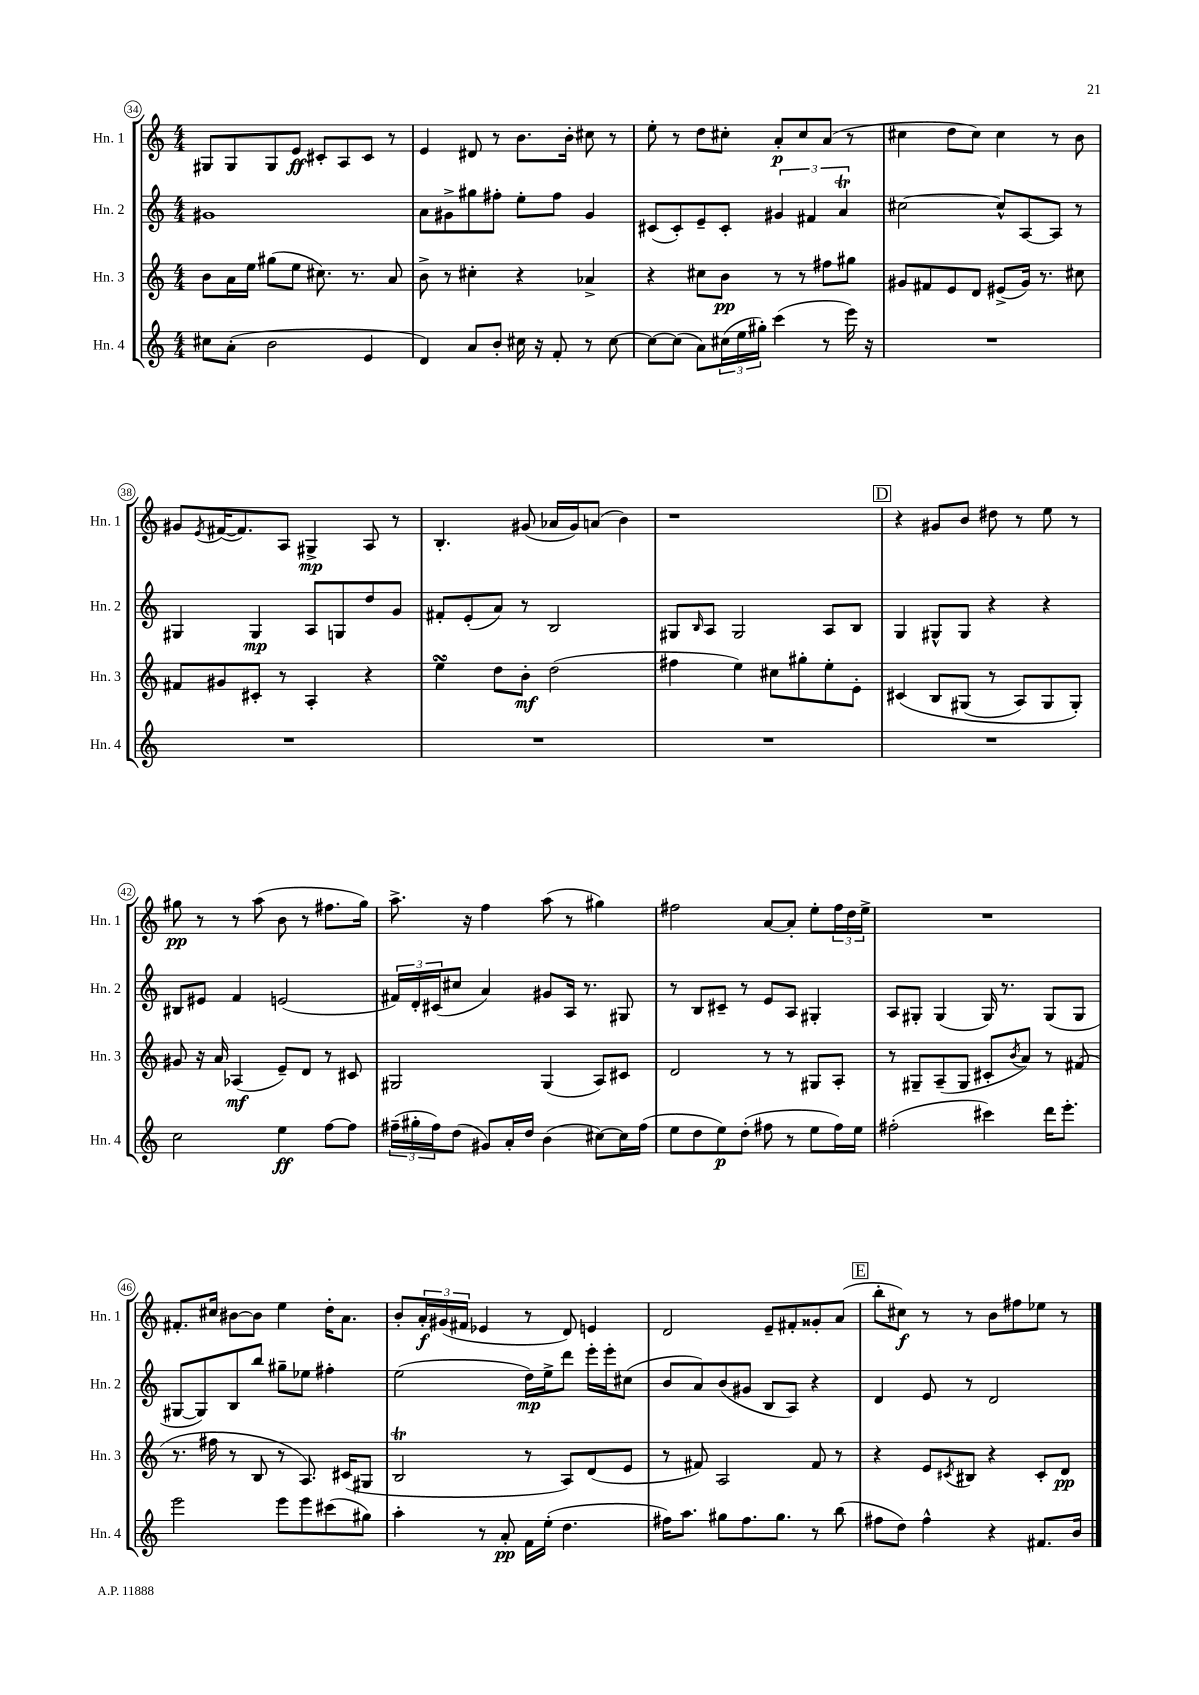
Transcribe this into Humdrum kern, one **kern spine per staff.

**kern	**dynam	**kern	**dynam	**kern	**dynam	**kern	**dynam
*part4	*part4	*part3	*part3	*part2	*part2	*part1	*part1
*staff4	*staff4	*staff3	*staff3	*staff2	*staff2	*staff1	*staff1
*I"Hn. 4	*	*I"Hn. 3	*	*I"Hn. 2	*	*I"Hn. 1	*
*I'Hn. 4	*	*I'Hn. 3	*	*I'Hn. 2	*	*I'Hn. 1	*
*clefG2	*	*clefG2	*	*clefG2	*	*clefG2	*
*k[]	*	*k[]	*	*k[]	*	*k[]	*
*M4/4	*	*M4/4	*	*M4/4	*	*M4/4	*
=34	=34	=34	=34	=34	=34	=34	=34
8cc#X\L	.	8b\L	.	1g#X	.	8G#X/L	.
(8a'\J	.	16a\L	.	.	.	8G#/	.
.	.	16ee\JJ	.	.	.	.	.
2b\	.	(8gg#X\L	.	.	.	8G#/	.
.	.	8ee\J	.	.	.	8e/J	ff
.	.	8.cc#X\)	.	.	.	8c#X'/L	.
.	.	.	.	.	.	8A/	.
.	.	8.r	.	.	.	.	.
4e/	.	.	.	.	.	8c#/J	.
.	.	8a/	.	.	.	8r	.
=35	=35	=35	=35	=35	=35	=35	=35
4d/)	.	8b^\	.	8a\L	.	4e/	.
.	.	8r	.	8g#X^\	.	.	.
8a/L	.	4cc#X'\	.	8gg#X\	.	8d#X/	.
8b'/J	.	.	.	8ff#X'\J	.	8r	.
16cc#X\	.	4r	.	8ee'\L	.	8.b\L	.
16r	.	.	.	.	.	.	.
8f'/	.	.	.	8ff#\J	.	.	.
.	.	.	.	.	.	16b'\Jk	.
8r	.	4a-X^/	.	4g#/	.	8cc#X\	.
[8cc#\	.	.	.	.	.	8r	.
=36	=36	=36	=36	=36	=36	=36	=36
8cc#\L_	.	4r	.	(8c#X/L	.	8ee'\	.
(8cc#\J]	.	.	.	8c#'/)	.	8r	.
8a\L)	.	8cc#X\L	.	8e~/	.	8dd\L	.
(24cc#X\L	.	8b\J	pp	8c#'/J	.	8cc#X'\J	.
24ee\	.	.	.	.	.	.	.
24gg#X'\JJ)	.	.	.	.	.	.	.
(4ccc\	.	8r	.	6g#X/	.	8a'/L	p
.	.	8r	.	.	.	8cc#/	.
.	.	.	.	6f#X/	.	.	.
8r	.	8ff#X\L	.	.	.	(8a/J	.
.	.	.	.	6aT/	.	.	.
16eee\)	.	8gg#X\J	.	.	.	8r	.
16r	.	.	.	.	.	.	.
=37	=37	=37	=37	=37	=37	=37	=37
1r	.	8g#X/L	.	[2cc#X\	.	4cc#X\	.
.	.	8f#X/	.	.	.	.	.
.	.	8e/	.	.	.	8dd\L	.
.	.	8d/J	.	.	.	8cc#\J)	.
.	.	(8e#X^/L	.	8cc#^^/L]	.	4cc#\	.
.	.	16g#/Jk)	.	[8A/	.	.	.
.	.	8.r	.	.	.	.	.
.	.	.	.	8A/J]	.	8r	.
.	.	8cc#X\	.	8r	.	8b\	.
!!LO:LB:g=z
=38	=38	=38	=38	=38	=38	=38	=38
1r	.	8f#X/L	.	4G#X/	.	8g#X/L	.
.	.	.	.	.	.	8qe/	.
.	.	8g#X/	.	.	.	([16f#X/K	.
.	.	.	.	.	.	8.f#/])	.
.	.	8c#X'/J	.	4G#/	mp	.	.
.	.	8r	.	.	.	8A/J	.
.	.	4A'/	.	8A/L	.	4G#X^/	mp
.	.	.	.	8Gn/	.	.	.
.	.	4r	.	8dd/	.	8A/	.
.	.	.	.	8g/J	.	8r	.
=39	=39	=39	=39	=39	=39	=39	=39
1r	.	4eesSsS\	.	8f#X'/L	.	4.B'/	.
.	.	.	.	(8e'/	.	.	.
.	.	8dd\L	.	8a/J)	.	.	.
.	.	8b'\J	mf	8r	.	(8g#X/	.
.	.	(2dd\	.	2B/	.	16a-X/LL	.
.	.	.	.	.	.	16g#/J)	.
.	.	.	.	.	.	(8an/J	.
.	.	.	.	.	.	4b\)	.
=40	=40	=40	=40	=40	=40	=40	=40
1r	.	4ff#X\	.	8G#X/L	.	1r	.
.	.	.	.	16qqB/	.	.	.
.	.	.	.	8A/J	.	.	.
.	.	4ee\)	.	2G#/	.	.	.
.	.	8cc#X\L	.	.	.	.	.
.	.	8gg#X'\	.	.	.	.	.
.	.	8ee'\	.	8A/L	.	.	.
.	.	8e'\J	.	8B/J	.	.	.
!!LO:REH:place=s1:t=D
=41	=41	=41	=41	=41	=41	=41	=41
1r	.	(4c#X/	.	4G/	.	4r	.
.	.	8B/L	.	8G#X^^/L	.	8g#X/L	.
.	.	(8G#X/J	.	8G#/J	.	8b/J	.
.	.	8r	.	4r	.	8dd#X\	.
.	.	8A/L)	.	.	.	8r	.
.	.	8G#/	.	4r	.	8ee\	.
.	.	8G#'/J)	.	.	.	8r	.
!!LO:LB:g=z
=42	=42	=42	=42	=42	=42	=42	=42
2cc\	.	8g#X/	.	8B#X/L	.	8gg#X\	pp
.	.	16r	.	8e#X/J	.	8r	.
.	.	16a/	.	.	.	.	.
.	.	(4A-X/	mf	4f/	.	8r	.
.	.	.	.	.	.	(8aa\	.
4ee\	ff	8e~/L)	.	(2en/	.	8b\	.
.	.	8d/J	.	.	.	8r	.
[8ff\L	.	8r	.	.	.	8.ff#X\L	.
8ff\J]	.	8c#X/	.	.	.	.	.
.	.	.	.	.	.	16gg#\Jk)	.
=43	=43	=43	=43	=43	=43	=43	=43
(24ff#X~\LL	.	2G#X/	.	24f#X/LL)	.	8.aa^\	.
24gg#X'\	.	.	.	24d'/	.	.	.
24ff#\J)	.	.	.	(24c#X/J	.	.	.
(8dd\J	.	.	.	8cc#X/J	.	.	.
.	.	.	.	.	.	16r	.
8g#X/L)	.	.	.	4a/)	.	4ff\	.
16a'/L	.	.	.	.	.	.	.
16dd/JJ	.	.	.	.	.	.	.
(4b\	.	(4G#/	.	8g#X/L	.	(8aa\	.
.	.	.	.	16A/Jk	.	8r	.
.	.	.	.	8.r	.	.	.
[8cc#X\L)	.	8A/L)	.	.	.	4gg#X\)	.
16cc#\L]	.	8c#X/J	.	8G#X/	.	.	.
(16ff#\JJ	.	.	.	.	.	.	.
=44	=44	=44	=44	=44	=44	=44	=44
8ee\L	.	2d/	.	8r	.	2ff#X\	.
8dd\	.	.	.	8B/L	.	.	.
8ee\)	p	.	.	8c#X~/J	.	.	.
(8dd'\J	.	.	.	8r	.	.	.
8ff#X\	.	8r	.	8e/L	.	[8a/L	.
8r	.	8r	.	8A/J	.	8a'/J]	.
8ee\L	.	8G#X/L	.	4G#X'/	.	8ee'\L	.
16ff#\L)	.	8A'/J	.	.	.	24ff#\L	.
.	.	.	.	.	.	24dd\	.
16ee\JJ	.	.	.	.	.	.	.
.	.	.	.	.	.	24ee^\JJ	.
=45	=45	=45	=45	=45	=45	=45	=45
(2ff#X'\	.	8r	.	8A/L	.	1r	.
.	.	8G#X~/L	.	8G#X'/J	.	.	.
.	.	(8A~/	.	(4G#/	.	.	.
.	.	8G#/J	.	.	.	.	.
4ccc#X\)	.	8c#X'/L	.	16G#/)	.	.	.
.	.	.	.	8.r	.	.	.
.	.	8qb/	.	.	.	.	.
.	.	8a/J)	.	.	.	.	.
16ddd\KL	.	8r	.	(8G#/L	.	.	.
8.eee'\J	.	.	.	.	.	.	.
.	.	(8f#X/	.	8G#/J	.	.	.
!!LO:LB:g=z
=46	=46	=46	=46	=46	=46	=46	=46
2eee\	.	8.r	.	[8G#X/L	.	8.f#X'/L	.
.	.	.	.	8G#/])	.	.	.
.	.	16ff#X\	.	.	.	16cc#X/Jk	.
.	.	8r	.	8B/	.	[8b#X\L	.
.	.	8B/	.	8bb/J	.	8b#\J]	.
8eee\L	.	8r	.	8gg#X~\L	.	4ee\	.
8eee\	.	8.A/)	.	8ee-X\J	.	.	.
(8ccc#X\	.	.	.	4ff#X'\	.	16dd'\KL	.
.	.	(16c#X/KL	.	.	.	8.a\J	.
8gg#X\J)	.	8G#X/J	.	.	.	.	.
=47	=47	=47	=47	=47	=47	=47	=47
4aa'\	.	2Bt/	.	(2ee\	.	8b'/L	.
.	.	.	.	.	.	24a'/L	f
.	.	.	.	.	.	(24g#X/	.
.	.	.	.	.	.	24f#X/JJ	.
8r	.	.	.	.	.	4e-X/	.
8a'/	pp	.	.	.	.	.	.
16f\LL	.	8r	.	16dd\LL)	mp	8r	.
(16ee'\JJ	.	.	.	16ee^\J	.	.	.
4.dd\	.	8A/L)	.	8ddd\J	.	8d/)	.
.	.	(8d/	.	16eee'\LL	.	4en/	.
.	.	.	.	16eee'\J	.	.	.
.	.	8e/J	.	(8cc#X\J	.	.	.
=48	=48	=48	=48	=48	=48	=48	=48
16ff#X\KL)	.	8r	.	8b/L	.	2d/	.
8.aa\J	.	.	.	.	.	.	.
.	.	8f#X/)	.	8a/)	.	.	.
8gg#X\L	.	2A/	.	(8b/	.	.	.
8.ff#\	.	.	.	8g#X/J	.	.	.
.	.	.	.	8B/L	.	8e~/L	.
8.gg#\J	.	.	.	.	.	.	.
.	.	.	.	8A/J)	.	8f#X'/	.
8r	.	8f#/	.	4r	.	8g##X'/	.
(8bb\	.	8r	.	.	.	(8a/J	.
!!LO:REH:place=s1:t=E
=49	=49	=49	=49	=49	=49	=49	=49
8ff#X\L	.	4r	.	4d/	.	8bb'\L	.
8dd\J)	.	.	.	.	.	8cc#X\J)	f
4ff#^^\	.	8e/L	.	8e/	.	8r	.
.	.	8qc#X/	.	.	.	.	.
.	.	8B#X/J	.	8r	.	8r	.
4r	.	4r	.	2d/	.	8b\L	.
.	.	.	.	.	.	8ff#X\	.
8.f#X/L	.	8c#'/L	.	.	.	8ee-X\J	.
.	.	8d/J	pp	.	.	8r	.
16b/Jk	.	.	.	.	.	.	.
==	==	==	==	==	==	==	==
*-	*-	*-	*-	*-	*-	*-	*-
